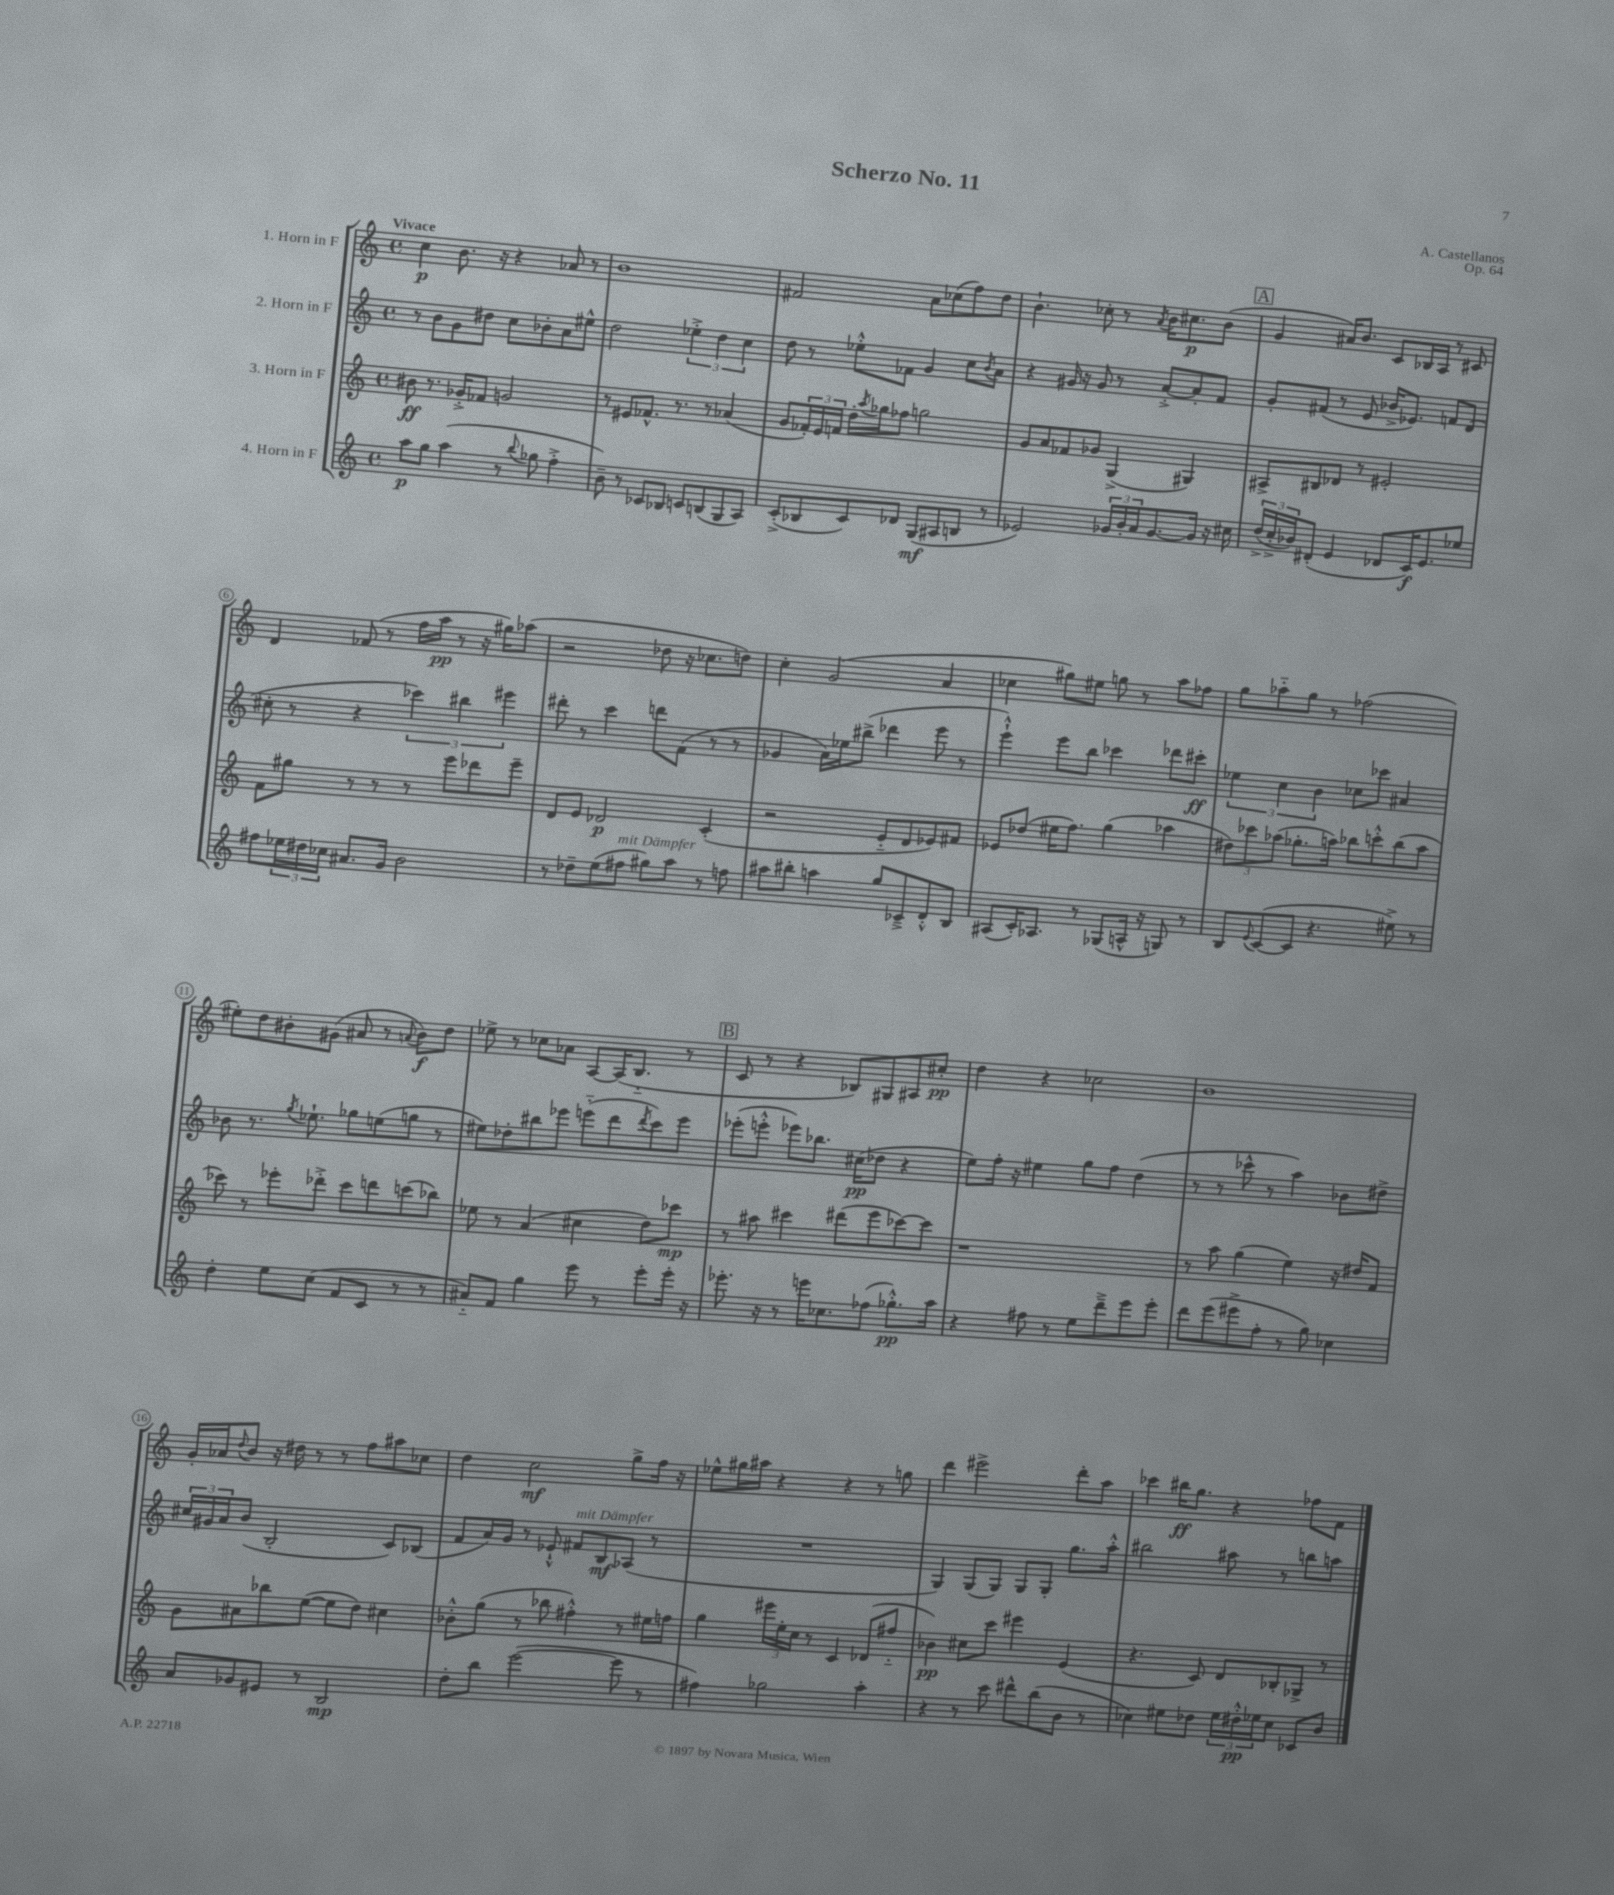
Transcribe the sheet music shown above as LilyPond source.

\header { title = "Scherzo No. 11" composer = "A. Castellanos" opus = "Op. 64" }
<<
\new StaffGroup <<
\new Staff = "s0" \with { instrumentName = "1. Horn in F" } {
    \clef treble \key c \major \defaultTimeSignature \time 4/4 \tempo "Vivace"
    c''4\p b'8. r16 r4 aes'8 r8 |
    b'1 |
    fis'2 a'8 ces''8( f''8) d''8 |
    b'4.-! ces''8-. r8 \acciaccatura { a'8 } b'16 cis''8.\p b'8( |
    \mark \markup { \box "A" } g'4 ais'16) b'8. c'8 bes16 a16 r8 cis'8 |
    d'4 fes'8( r8 f''16 a''16\pp r8 r16 gis''16) aes''8( |
    r2 des''8 r16 ces''8. d''8) |
    c''4-. g'2( a'4 |
    ces''4 gis''8) eis''8 g''8 r8 a''8 fes''8 |
    g''8 aes''8-_ g''8 r8 fes''2( |
    eis''8-.) d''8 bis'8-. gis'8( ais'8 r8 \appoggiatura { a'8 } bis'8\f) d''8 |
    ees''8-> r8 ces''8 aes'8 a8~ a16( b8.-_ r8 |
    \mark \markup { \box "B" } c'8 r8 r4 bes8) gis8 ais8 cis''8-.\pp |
    d''4 r4 ces''2 |
    b'1 |
    g'16-. aes'16 \appoggiatura { d''8 } b'8 r16 dis''16 r8 r8 f''8 ais''8 ces''8 |
    d''4 c''2\mf g''8-> f''16 r16 |
    ees''8-^ gis''16 ais''16 r4 r4 r8 g''8 |
    d'''4 eis'''2-> d'''8-. a''8 |
    ces'''4 bis''16\ff g''8. r4 fes''8 f'8 \bar "|." |
}
\new Staff = "s1" \with { instrumentName = "2. Horn in F" } {
    \clef treble \key c \major \defaultTimeSignature \time 4/4
    r8 b'8 g'8 dis''8 c''8 bes'8-. a'8 eis''8-^ |
    d''2 \tuplet 3/2 { ees''4-.-> d''4 c''4 } |
    d''8 r8 ees''8-.-^ fes'8 g'4 c''8 \acciaccatura { b'8 } a'8 |
    r4 gis'16 r16 gis'8 r8 a'8~-.-> a'8-. f'8 |
    \mark \markup { \box "A" } g'8-. fis'8( r8 e'8 bes'16-> ees'8.) f'8 d'8( |
    cis''8-. r8 r4 \tuplet 3/2 { ces'''4) bis''4 eis'''4 } |
    dis'''8-. r8 c'''4 d'''8 f'8( r8 r8 |
    ges'4 a'16) ees''16 bis''8->( des'''4 e'''8 r8 |
    e'''4-!-^) e'''8 b''8 ces'''4 des'''8 cis'''8-.\ff |
    \tuplet 3/2 { ees''4 c''4 b'4 } ces''8 ces'''8 ais'4 |
    bes'8 r8. \acciaccatura { g''8 } ees''8.-! ges''8 e''8( g''8 r8 |
    eis''8) des''8-. bis''8 ees'''8 e'''8-_( d'''8 \acciaccatura { d'''8 } c'''8) e'''8 |
    \mark \markup { \box "B" } ees'''8-.( e'''8-.-^ ees'''8) bes''8. cis''16\pp( des''8 r4 |
    e''8) f''16-. r16 eis''4 g''8 f''8 d''4( |
    r8 r8 ces'''8-^ r8 a''4) bes'8 dis''8-> |
    \tuplet 3/2 { cis''16 gis'16 a'16 } b'8( b2-. c'8) bes8( |
    f'8 a'16) g'16 r8 ees'8-!-^ fis'8^\markup { \italic "mit Dämpfer" } b8\mf aes8( r8 |
    R1 |
    g4) g8( g8) g8 g8-. g''8. a''16-.-^ |
    bis''2 ais''8 r8 b''8 a''8 \bar "|." |
}
\new Staff = "s2" \with { instrumentName = "3. Horn in F" } {
    \clef treble \key c \major \defaultTimeSignature \time 4/4
    bis'8\ff r8. ges'16-.-> fes'8 g'2 |
    r8 eis'8 fes'8.-^ r8. r8 aes'4( |
    g'8 \tuplet 3/2 { fes'16-.) e'16 f'16 } d''16-. \acciaccatura { a''8 } ges''16 fes''8 g''2 |
    g'8 a'8 fes'8 ges'8 g4->( gis4) |
    \mark \markup { \box "A" } ais8-> bis8 des'8 r8 eis'2-. |
    f'8 gis''8 r8 r8 r8 e'''8 des'''8 e'''8-- |
    d'8 e'8 des'2\p c'4-.( |
    r2 e'8-_ d'8 ees'8) fis'8 |
    ees'8 des''8( eis''16 f''8.) g''4( aes''4 |
    \tuplet 3/2 { dis''8) ces'''8 aes''8( } ges''8.-. a''16) bes''8 c'''8-.-^ bes''8( a''8 |
    ces'''8) r8 ees'''8-. des'''8-.-> ces'''8 d'''8 c'''8( bes''8) |
    ees''8 r8 a'4( cis''4 d''8) ces'''8\mp |
    \mark \markup { \box "B" } r8 ais''8 cis'''4 dis'''8( e'''8 ces'''8~) ces'''8 |
    r1 |
    r8 a''8 g''4( e''4) r16 dis''16 f'8 |
    g'8 ais'8 bes''8 e''8~( e''8 d''8) cis''4 |
    bes'8-.-^ g''8( r8 bes''8 fis''4-.-^) r8 eis''16 f''16 |
    g''4 \tuplet 3/2 { eis'''16 e''16-. c''16 } r8 c'4 des'8( fis''8-_ |
    bes'4\pp) cis''8 c'''8 eis'''4 e'4( |
    r4. c'8) d'8 bes8-. ges8-> r8 \bar "|." |
}
\new Staff = "s3" \with { instrumentName = "4. Horn in F" } {
    \clef treble \key c \major \defaultTimeSignature \time 4/4
    a''8\p g''8 a''4( r8 \appoggiatura { b''8 } ges''8 f''4-.-> |
    b'8--) r8 ces'8 bes8 c'8 b8( g8 a8) |
    c'8-.->( bes8 c'8) des'8 g8\mf( ais8 b8 r8 |
    ees'2) \tuplet 3/2 { ges'16 b'16-. a'16 } ges'8.~ ges'16 r16 cis''16 |
    \mark \markup { \box "A" } \tuplet 3/2 { d''16->( c''16-.-> bes'16) } dis'8-.( e'4 des'8 c'16\f) e'8. ees''8 |
    fis''8 \tuplet 3/2 { ees''16 dis''16 ces''16 } ais'8. g'16 b'2 |
    r8 des''8-- e''8( fis''8^\markup { \italic "mit Dämpfer" } gis''8) a''8 r8 f''8 |
    ais''8 bis''8-. a''4 g''8 ces'8---> d'8-.-^ b8 |
    ais8( c'16-.) aes8. r8 ges8( a16-^ r16 g8) r8 |
    b8 \appoggiatura { e'8 } c'8~( c'8 r4. eis''8->) r8 |
    d''4-. e''8 c''8( f'8 c'8 r8 r8 |
    ais'8-_) f'8 g''4 e'''8 r8 e'''8-. e'''16-. r16 |
    \mark \markup { \box "B" } ees'''8.-. r16 r8 e'''16 ces''8. fes''8( ges''8.-.-^\pp) a''16 |
    r4 fis''8 r8 e''8 d'''8---> e'''8 e'''8-. |
    d'''8 e'''8( eis'''8-> f''8-. r8 g''8) ces''4 |
    a'8 ges'8 eis'8 r8 b2\mp |
    d''8-. b''8 e'''2~( e'''8 r8 |
    fis''4) ges''2 a''4-. |
    r4 r8 c'''8 dis'''8-^ b''8( b'8 r8 |
    ces''4) eis''8 des''8 \tuplet 3/2 { eis''16 dis''16-.-^\pp ees''16 } ces''8 ces'8 b'8 \bar "|." |
}
>>
>>
\layout { \context { \Score \override BarNumber.stencil = #(make-stencil-circler 0.1 0.3 ly:text-interface::print) } }
